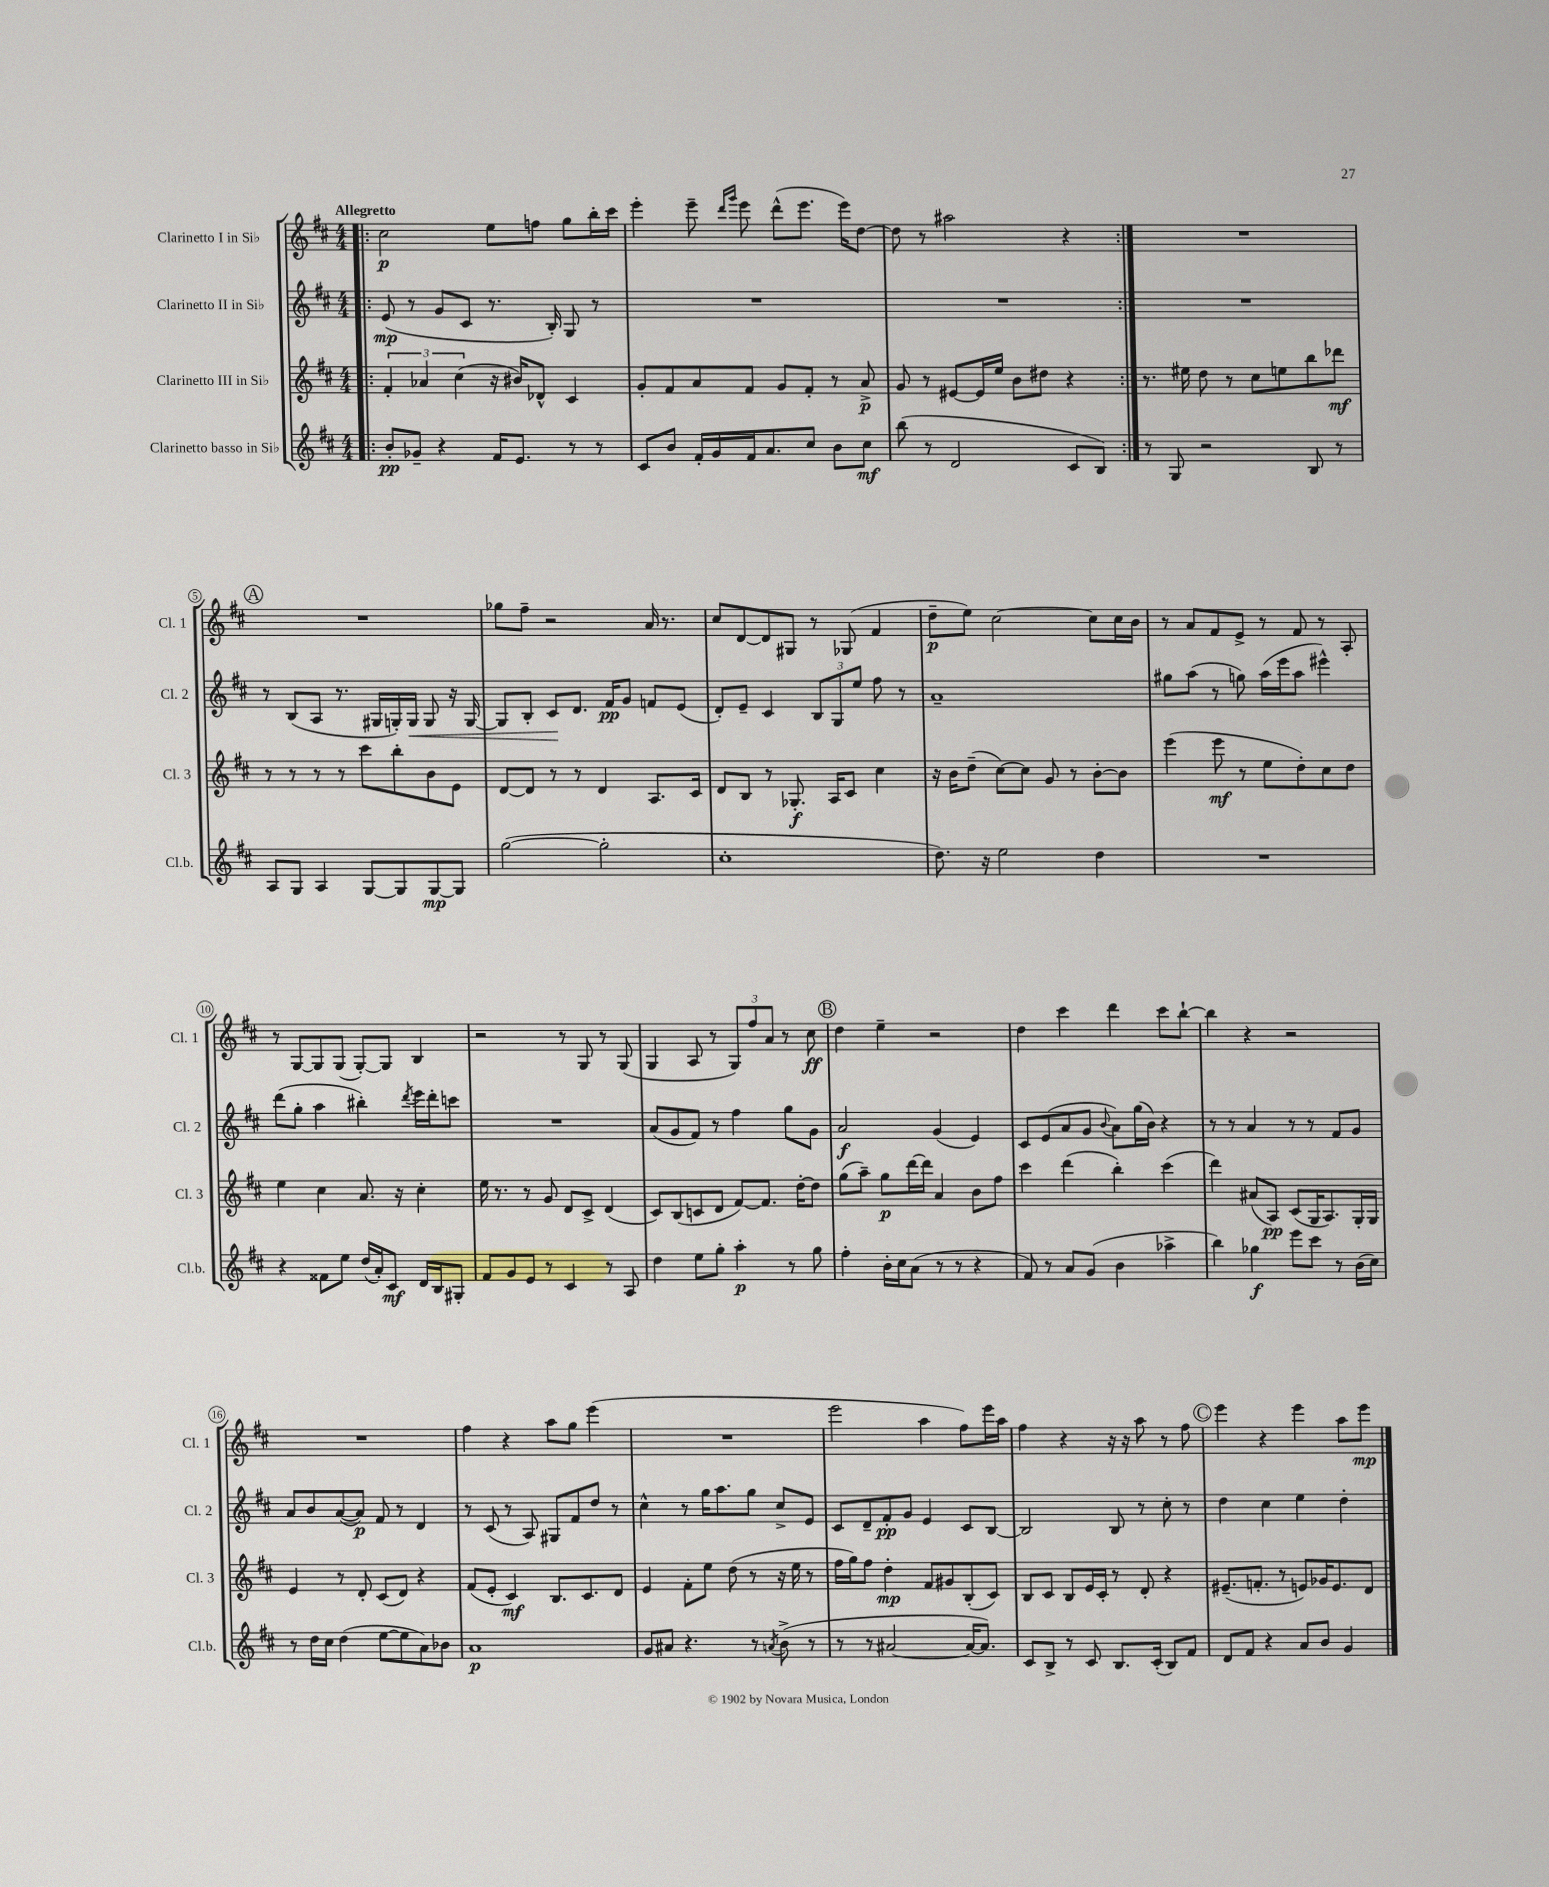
<<
\new StaffGroup <<
\new Staff = "s0" \with { instrumentName = "Clarinetto I in Sib" shortInstrumentName = "Cl. 1" } {
    \clef treble \key d \major \numericTimeSignature \time 4/4 \tempo "Allegretto"
    \repeat volta 2 { \bar ".|:" cis''2\p e''8 f''8 g''8 b''16-. cis'''16 |
    e'''4-. e'''8-- \grace { d'''16 g'''16 } e'''8 d'''8-^( e'''8. e'''16) d''8~ |
    d''8 r8 ais''2 r4 | }
    R1 |
    \mark \markup { \circle "A" } R1 |
    ges''8 fis''8-- r2 a'16 r8. |
    cis''8 d'8~ d'8 gis8 r8 ges8( fis'4 |
    d''8--\p e''8) cis''2~ cis''8 cis''16 b'16 |
    r8 a'8 fis'8 e'8-> r8 fis'8 r8 a8-. |
    r8 g8~ g8 g8( g8~-.) g8 b4 |
    r2 r8 g8 r8 g8( |
    g4 a8 r8 \tuplet 3/2 { g8) fis''8 a'8 } r8 cis''8\ff |
    \mark \markup { \circle "B" } d''4 e''4-- r2 |
    d''4 cis'''4 d'''4 cis'''8 b''8~-! |
    b''4 r4 r2 |
    R1 |
    fis''4 r4 a''8 g''8 e'''4( |
    R1 |
    e'''2 a''4 fis''8) e'''16 a''16 |
    fis''4 r4 r16 r16 a''8 r8 fis''8 |
    \mark \markup { \circle "C" } e'''4 r4 e'''4 a''8 e'''8\mp \bar "|." |
}
\new Staff = "s1" \with { instrumentName = "Clarinetto II in Sib" shortInstrumentName = "Cl. 2" } {
    \clef treble \key d \major \numericTimeSignature \time 4/4
    \repeat volta 2 { \bar ".|:" e'8\mp( r8 g'8 cis'8 r8. b16-.) g8 r8 |
    R1 |
    R1 | }
    R1 |
    \mark \markup { \circle "A" } r8 b8( a8 r8. gis16 g16-.) g16\< g8 r16 g16~ |
    g8 b8-. cis'8\! d'8. fis'16\pp g'8 f'8 e'8( |
    d'8-.) e'8-- cis'4 \tuplet 3/2 { b8 g8 e''8 } fis''8 r8 |
    a'1-- |
    gis''8 a''8( r8 g''8) a''16( e'''16 a''8 eis'''4-^) |
    d'''8( g''8-. a''4 bis''4-.) \acciaccatura { d'''8 } e'''16 d'''16-. c'''8 |
    R1 |
    a'8( g'8 fis'8) r8 fis''4 g''8 g'8 |
    \mark \markup { \circle "B" } a'2\f g'4( e'4) |
    cis'8 e'8( a'8 g'8 \appoggiatura { b'8 } a'8) g''16( b'16) r4 |
    r8 r8 a'4 r8 r8 fis'8 g'8 |
    a'8 b'8 a'8~( a'8\p) fis'8 r8 d'4 |
    r8 cis'8( r8 a8) gis8 fis'8 d''8 r8 |
    cis''4-^ r8 g''16 a''8. g''8 cis''8-> e'8 |
    cis'8 d'8-- fis'8-.\pp g'8 e'4 cis'8 b8~ |
    b2 b8 r8 cis''8-. r8 |
    \mark \markup { \circle "C" } d''4 cis''4 e''4 d''4-. \bar "|." |
}
\new Staff = "s2" \with { instrumentName = "Clarinetto III in Sib" shortInstrumentName = "Cl. 3" } {
    \clef treble \key d \major \numericTimeSignature \time 4/4
    \repeat volta 2 { \bar ".|:" \tuplet 3/2 { fis'4-. aes'4 cis''4( } r16 bis'16) des'8-^ cis'4 |
    g'8-. fis'8 a'8 fis'8 g'8 fis'8-. r8 a'8->\p |
    g'8 r8 eis'8~ eis'16 e''16 b'8 dis''8 r4 | }
    r8. eis''16 d''8 r8 cis''8 e''8 b''8 des'''8\mf |
    \mark \markup { \circle "A" } r8 r8 r8 r8 cis'''8 b''8-. b'8 e'8 |
    d'8~ d'8 r8 r8 d'4 a8. cis'16 |
    d'8 b8 r8 ges8.-.\f a16 cis'8 cis''4 |
    r16 b'16 d''8--( cis''8~) cis''8 g'8 r8 b'8~-. b'8 |
    e'''4( e'''8\mf r8 e''8 d''8-.) cis''8 d''8 |
    e''4 cis''4 a'8. r16 cis''4-. |
    e''16 r8. r8 g'8 d'8 cis'8-> d'4( |
    cis'8) b8( c'8 d'8 fis'8~) fis'8. d''16~-. d''8 |
    \mark \markup { \circle "B" } g''8( a''8--) g''8\p d'''16~ d'''16 a'4 b'8 fis''8 |
    cis'''4 d'''4( b''4-.) cis'''4( |
    d'''4) ais'8( a8\pp) cis'8( g16 a8.) g16-. g16 |
    e'4 r8 d'8-. cis'8( d'8) r4 |
    fis'8( e'8-. cis'4\mf) b8. cis'8. d'8 |
    e'4 fis'8-. e''8 d''8( r8 r16 e''16 r8 |
    fis''16 g''16) fis''8 d''4-.\mp fis'8 gis'8 b8-.( cis'8) |
    b8 cis'8 b8 e'16 cis'16-. r8 d'8-. r4 |
    \mark \markup { \circle "C" } eis'8.--( f'8.-. r8 e'8) ges'16 e'8. d'8 \bar "|." |
}
\new Staff = "s3" \with { instrumentName = "Clarinetto basso in Sib" shortInstrumentName = "Cl.b." } {
    \clef treble \key d \major \numericTimeSignature \time 4/4
    \repeat volta 2 { \bar ".|:" b'8-.\pp ges'8-- r4 fis'16 e'8. r8 r8 |
    cis'8 b'8 fis'16-. g'16 fis'16 a'8. cis''8 b'8 cis''8\mf |
    b''8( r8 d'2 cis'8 b8) | }
    r8 g8 r2 b8 r8 |
    \mark \markup { \circle "A" } a8 g8 a4 g8~ g8 g8~\mp g8 |
    g''2~( g''2-. |
    cis''1-. |
    d''8.) r16 e''2 d''4 |
    R1 |
    r4 fisis'8 e''8 d''16( a'16-.) cis'8\mf d'16 b16 gis8-. |
    fis'8 g'8 e'8 r8 cis'4 r8 a8 |
    d''4 e''8 g''8-. a''4-.\p r8 g''8 |
    \mark \markup { \circle "B" } fis''4-. b'16-. cis''16 a'8( r8 r8 r4 |
    fis'8) r8 a'8 g'8( b'4 aes''4-> |
    b''4) ges''4\f e'''8 cis'''8 r8 b'16( cis''16) |
    r8 d''16 cis''16 d''4( e''8~ e''8 a'8) bes'8 |
    a'1\p |
    g'8 ais'8 r4. r8 \acciaccatura { a'8 } b'8->( r8 |
    r8 r8 ais'2~ ais'16~ ais'8.) |
    cis'8 b8-> r8 cis'8 b8. cis'16-.( b8) fis'8 |
    \mark \markup { \circle "C" } d'8 fis'8 r4 a'8 b'8 g'4 \bar "|." |
}
>>
>>
\layout { \context { \Score \override BarNumber.stencil = #(make-stencil-circler 0.1 0.3 ly:text-interface::print) } }
